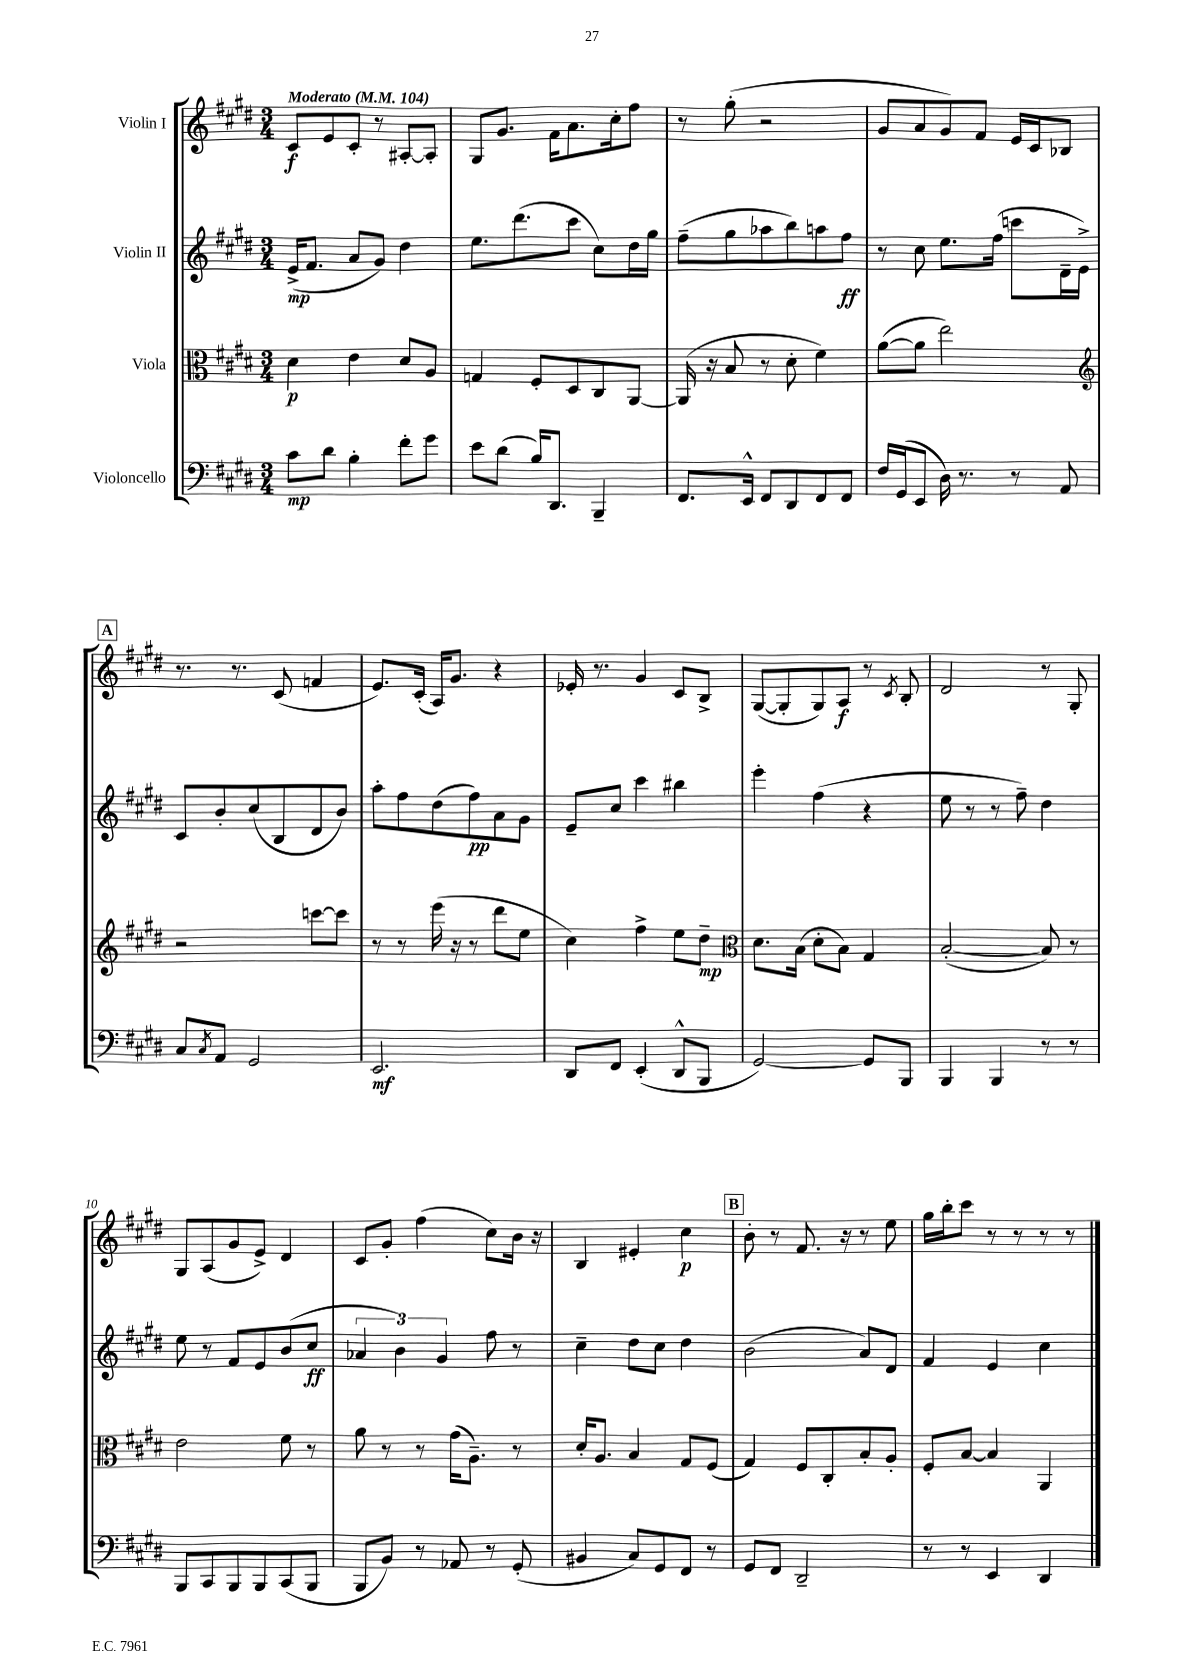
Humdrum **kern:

**kern	**kern	**kern	**kern
*staff4	*staff3	*staff2	*staff1
*clefF4	*clefC3	*clefG2	*clefG2
*k[f#c#g#d#]	*k[f#c#g#d#]	*k[f#c#g#d#]	*k[f#c#g#d#]
*M3/4	*M3/4	*M3/4	*M3/4
*MM104	*MM104	*MM104	*MM104
8c#	4d#	(16e^	8c#
.	.	8.f#	.
8d#	.	.	8e
4B'	4e	8a	8c#'
.	.	8g#)	8r
8f#'	8d#	4dd#	[8A#'
8g#	8A	.	8A#']
=	=	=	=
8e	4G	8.ee	8G#
(8d#	.	.	8.g#
.	.	(8.ddd#	.
16B)	8F#'	.	.
8.DD#	.	.	16f#
.	8D#	8ccc#	8.a
4BBB~	8C#	8cc#)	.
.	.	.	16cc#'
.	[8AA	16dd#	8ff#
.	.	16gg#	.
=	=	=	=
8.FF#	(16AA]	(8ff#~	8r
.	16r	.	.
.	8B	8gg#	(8gg#'
16EE^^	.	.	.
8FF#	8r	8aa-	2r
8DD#	8d#'	8bb)	.
8FF#	4f#)	8aa	.
8FF#	.	8ff#	.
=	=	=	=
16F#	([8a	8r	8g#
(16GG#	.	.	.
8EE	8a]	8cc#	8a
16D#)	2ee)	8.ee	8g#)
8.r	.	.	.
.	.	.	8f#
.	.	(16ff#	.
8r	.	8ccc	16e
.	.	.	16c#
8AA	.	16d#~	8B-
.	.	16e^)	.
=	=	=	=
*	*clefG2	*	*
8C#	2r	8c#	8.r
8qC#	.	.	.
8AA	.	8b'	.
.	.	.	8.r
2GG#	.	(8cc#	.
.	.	8B	(8c#
.	[8ccc	8d#	4f
.	8ccc]	8b)	.
=	=	=	=
2.EE	8r	8aa'	8.e)
.	8r	8ff#	.
.	.	.	(16c#'
.	(16eee	(8dd#	16A)
.	16r	.	8.g#
.	8r	8ff#)	.
.	8ddd#	8a	4r
.	8ee	8g#	.
=	=	=	=
8DD#	4cc#)	8e~	16e-'
.	.	.	8.r
8FF#	.	8cc#	.
(4EE'	4ff#^	4ccc#	4g#
8DD#^^	8ee	4bb#	8c#
8BBB	8dd#~	.	8B^
=	=	=	=
*	*clefC3	*	*
[2GG#)	8.d#	4eee'	([8G#
.	.	.	8G#']
.	(16B	.	.
.	8d#'	(4ff#	8G#)
.	8B)	.	8A
8GG#]	4G#	4r	8r
.	.	.	8qc#
8BBB	.	.	8B'
=	=	=	=
4BBB	([2B'	8ee	2d#
.	.	8r	.
4BBB	.	8r	.
.	.	8ff#~)	.
8r	8B])	4dd#	8r
8r	8r	.	8G#'
=	=	=	=
8BBB	2e	8ee	8G#
8CC#	.	8r	(8A
8BBB	.	8f#	8g#
8BBB	.	8e	8e^)
(8CC#	8f#	(8b	4d#
8BBB	8r	8cc#	.
=	=	=	=
8BBB	8a	6a-	8c#
8BB)	8r	.	8g#'
.	.	6b)	.
8r	8r	.	(4ff#
.	.	6g#	.
8AA-	(16g#	.	.
.	8.A~)	.	.
8r	.	8ff#	8cc#)
(8GG#'	8r	8r	16b
.	.	.	16r
=	=	=	=
4BB#	16d#'	4cc#~	4B
.	8.A	.	.
8C#)	4B	8dd#	4e#'
8GG#	.	8cc#	.
8FF#	8G#	4dd#	4cc#
8r	(8F#	.	.
=	=	=	=
8GG#	4G#)	(2b	8b'
8FF#	.	.	8r
2DD#~	8F#	.	8.f#
.	8C#'	.	.
.	.	.	16r
.	8B'	8a)	8r
.	8A'	8d#	8ee
=	=	=	=
8r	8F#'	4f#	16gg#
.	.	.	16bb'
8r	[8B	.	8ccc#
4EE	4B]	4e	8r
.	.	.	8r
4DD#	4AA	4cc#	8r
.	.	.	8r
==	==	==	==
*-	*-	*-	*-
